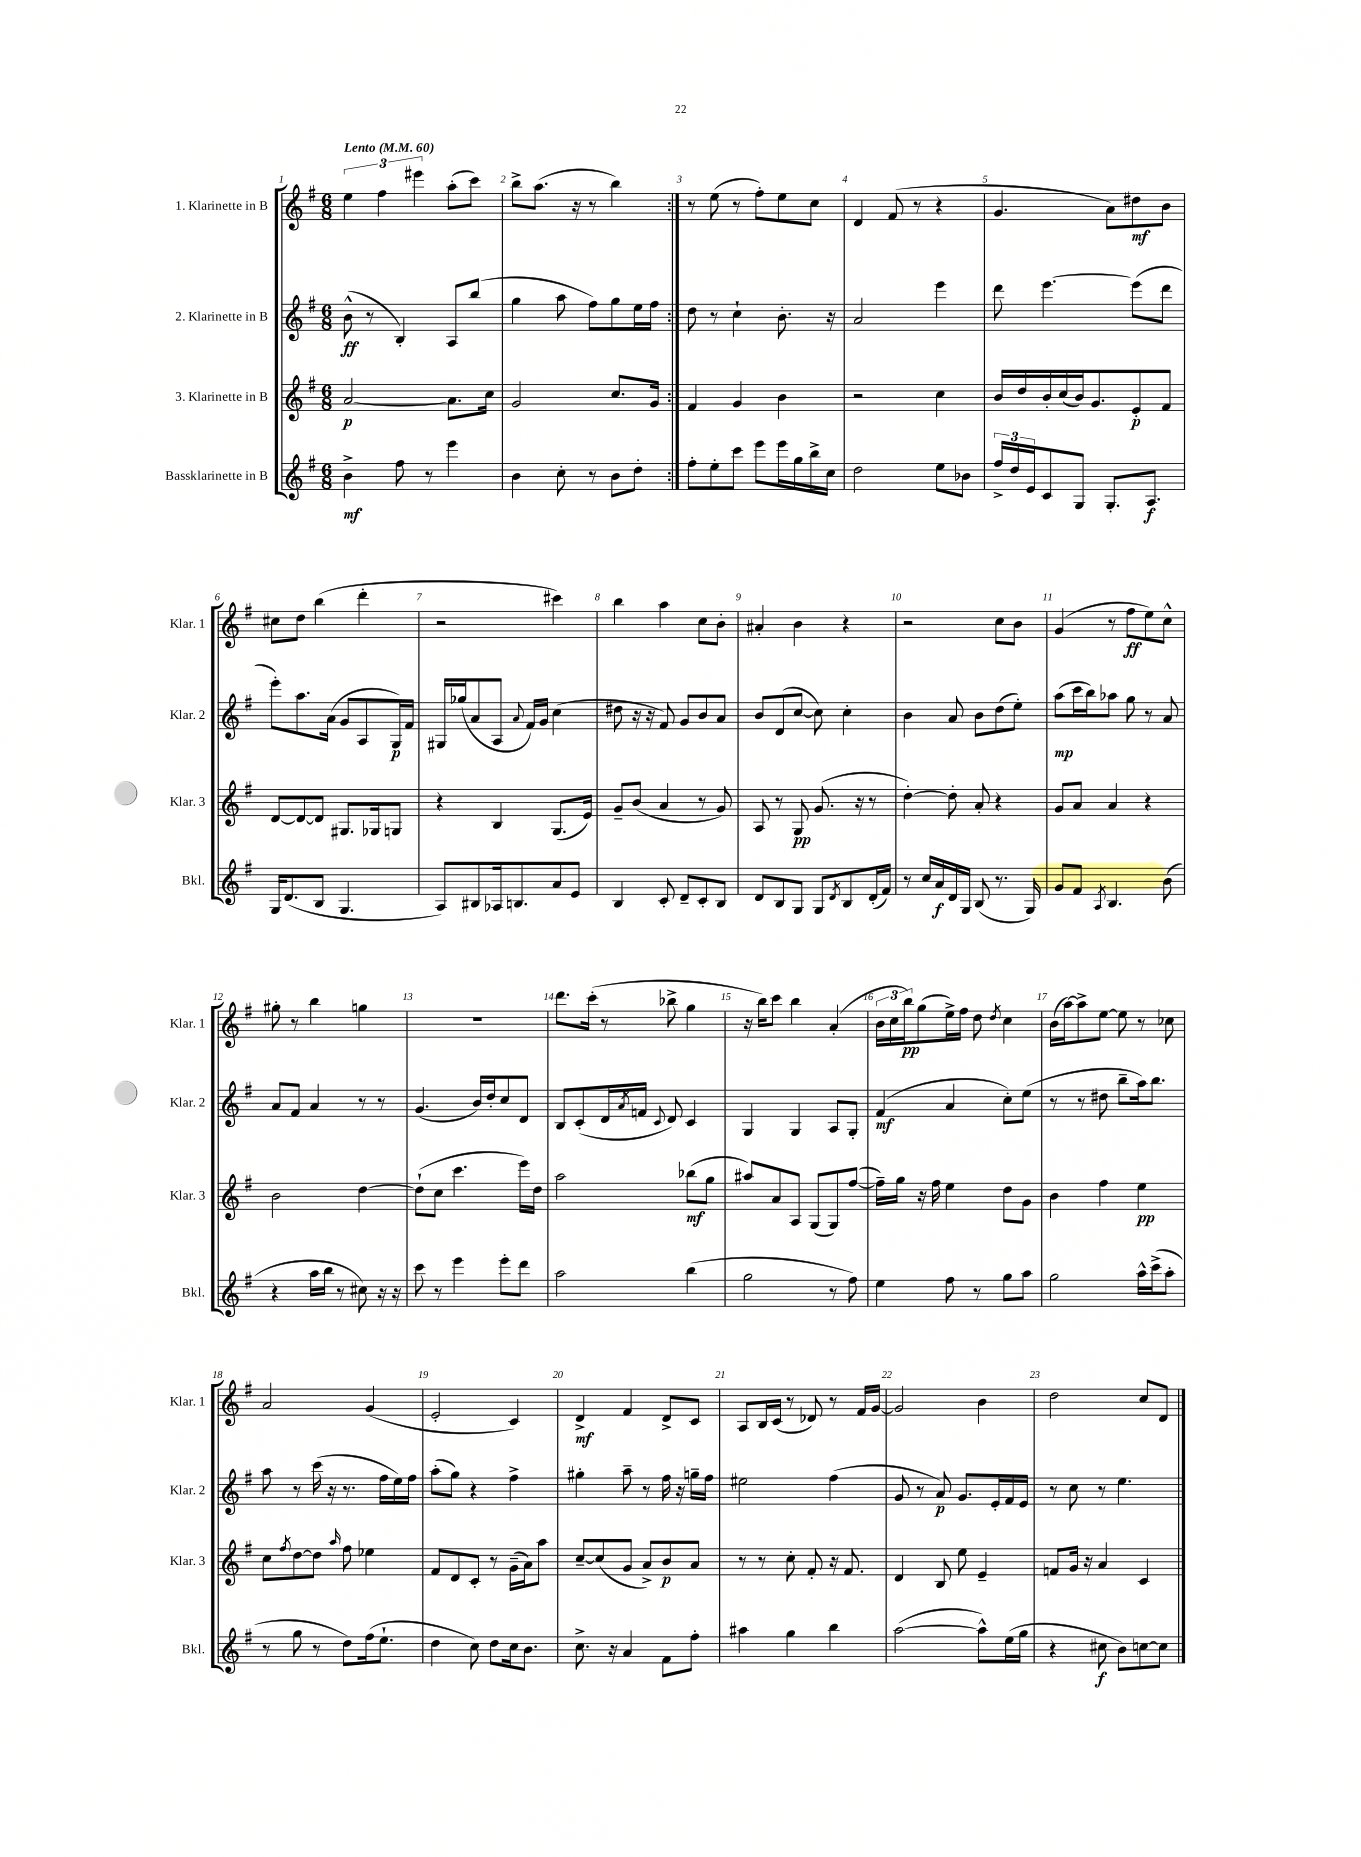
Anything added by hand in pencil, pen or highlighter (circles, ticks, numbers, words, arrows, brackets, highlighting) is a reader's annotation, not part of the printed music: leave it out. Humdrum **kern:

**kern	**kern	**kern	**kern
*staff4	*staff3	*staff2	*staff1
*clefG2	*clefG2	*clefG2	*clefG2
*k[f#]	*k[f#]	*k[f#]	*k[f#]
*M6/8	*M6/8	*M6/8	*M6/8
*MM60	*MM60	*MM60	*MM60
4b^\	[2a/	(8b^^\	6ee\
.	.	8r	.
.	.	.	6ff#\
8ff#\	.	4B'/)	.
.	.	.	6eee#\
8r	.	.	.
4eee\	8.a\]L	8A/L	(8aa'\L
.	.	(8bb/J	8ccc\J)
.	16cc\Jk	.	.
=	=	=	=
4b\	2g/	4gg\	8bb^\L
.	.	.	(8.aa\J
8cc'\	.	8aa\	.
.	.	.	16r
8r	.	8ff#\L)	8r
8b\L	8.cc/L	8gg\	4bb\)
8dd'\J	.	16ee\L	.
.	16g/Jk	16ff#\JJ	.
=:|!	=:|!	=:|!	=:|!
8ff#'\L	4f#/	8dd\	8r
8ee'\	.	8r	(8ee\
8ccc\J	4g/	4cc`\	8r
8eee\L	.	.	8ff#'\L)
16eee\L	4b\	8.b'\	8ee\
16gg\	.	.	.
16bb^\	.	.	8cc\J
16cc\JJ	.	16r	.
=	=	=	=
2dd\	2r	2a/	4d/
.	.	.	(8f#/
.	.	.	8r
8ee\L	4cc\	4eee\	4r
8b-\J	.	.	.
=	=	=	=
24ff#^/LL	16b/LL	8ddd\	4.g/
24dd/	.	.	.
.	16dd/	.	.
24e/J	.	.	.
8c/	16b'/	[4.eee\	.
.	(16cc/	.	.
8G/J	16b/J)	.	.
.	8.g/	.	.
8.G'/L	.	.	8a\L)
.	8e'/	(8eee\]L	8dd#\
8.A/J	.	.	.
.	8f#/J	8ddd\J	8b\J
=	=	=	=
16G/LK	[8d/L	8eee'\L)	8cc#\L
(8.d/	.	.	.
.	8d/_	8.aa\	8dd\J
8B/J	8d/]J	.	(4bb\
.	.	(16a\Jk	.
4.G/	8.G#/L	8g/L	.
.	.	8A/	4ddd'\
.	16G-/k	.	.
.	8G/J	16G/L)	.
.	.	16f#/JJ	.
=	=	=	=
8A/L)	4r	16G#/LL	2r
.	.	(16gg-/J	.
8B#/	.	8a/	.
16A-/k	4B/	8A/J	.
8.B/	.	.	.
.	.	8qqa/	.
.	.	16f#/LL)	.
.	.	16g/JJ	.
8a/	(8.G/L	(4cc\	4ccc#\)
8e/J	.	.	.
.	16e/Jk)	.	.
=	=	=	=
4B/	8g~/L	8dd#\	4bb\
.	(8b/J	16r	.
.	.	16r	.
8c'/	4a/	8f#/)	4aa\
8d~/L	.	8g/L	.
8c'/	8r	8b/	8cc\L
8B/J	8g/)	8a/J	8b'\J
=	=	=	=
8d/L	8A/	8b/L	4a#'/
8B/	8r	(8d/	.
8G/J	8G/	[8cc/J	4b\
8G/L	(8.g/	8cc\])	.
8qd/	.	.	.
8B/	.	4cc'\	4r
.	16r	.	.
(16d'/L	8r	.	.
16f#/JJ)	.	.	.
=	=	=	=
8r	[4dd'\)	4b\	2r
16cc/LL	.	.	.
16a/	.	.	.
16d/	8dd'\]	8a/	.
16G/JJ	.	.	.
(8B/	8a'/	8b\L	.
8.r	4r	(8dd\	8cc\L
.	.	8ee'\J)	8b\J
16G/)	.	.	.
=	=	=	=
8g/L	8g/L	(8aa\L	(4g/
8f#/J	8a/J	16ccc\L	.
.	.	16bb\J)	.
8qA/	.	.	.
4.B/	4a/	8aa-\J	8r
.	.	8gg\	8ff#\L
.	4r	8r	8ee\)
(8b\	.	8a/	8cc^^\J
=	=	=	=
4r	2b\	8a/L	8gg#'\
.	.	8f#/J	8r
16aa\LL	.	4a/	4bb\
16bb\JJ	.	.	.
8r	.	.	.
8cc#\)	[4dd\	8r	4gg\
16r	.	8r	.
16r	.	.	.
=	=	=	=
8ccc\	(8dd`\]L	(4.g/	2.r
8r	8cc\J	.	.
4eee\	4.ccc\	.	.
.	.	16b/LL)	.
.	.	16dd'/J	.
8eee'\L	.	8cc/	.
8ddd\J	16eee\LL)	8d/J	.
.	16dd\JJ	.	.
=	=	=	=
2aa\	2aa\	8B/L	8.ddd\L
.	.	(8c'/	.
.	.	.	(16ccc'\Jk
.	.	16d/L	8r
.	.	8qa/	.
.	.	16f/JJ	.
.	.	8qqc/	.
.	.	8d/)	8bb-^\
(4bb\	(8bb-\L	4c/	4gg\
.	8gg\J	.	.
=	=	=	=
2gg\	8aa#/L)	4G/	16r
.	.	.	16bb\LK)
.	8a/	.	8ccc\J
.	8A/J	4G/	4bb\
.	(8G/L	.	.
8r	8G/)	8A/L	(4a'/
8ff#\)	([8ff#/J	8G'/J	.
=	=	=	=
4ee\	16ff#~\]LL)	(4f#/	24b\LL
.	.	.	24cc\
.	16gg\JJ	.	.
.	.	.	24bb\J)
.	16r	.	(8gg\
.	16ff#\	.	.
8ff#\	4ee\	4a/	16ee^\L)
.	.	.	16ff#\JJ
8r	.	.	8dd\
.	.	.	8qdd/
8gg\L	8dd\L	8cc'\L)	4cc\
8aa\J	8g\J	(8ee\J	.
=	=	=	=
2gg\	4b\	8r	(16b\LL
.	.	.	[16aa\J)
.	.	8r	8aa^\]
.	4ff#\	8dd#\	[8ee\J
.	.	8bb~\L	8ee\]
16aa^^\LL	4ee\	16aa\k)	8r
(16ccc^\J	.	8.bb\J	.
8aa'\J	.	.	8cc-\
=	=	=	=
8r	8cc\L	8aa\	2a/
.	8qff#/	.	.
8gg\	[8dd\	8r	.
8r	8dd\]J	(16ccc\	.
.	.	16r	.
.	16qqaa/	.	.
8dd\L)	8ff#\	8.r	.
(16ff#\k	4ee-\	.	(4g/
8.ee`\J	.	16ff#\LL	.
.	.	16ee\)	.
.	.	16ff#\JJ	.
=	=	=	=
4dd\	8f#/L	(8aa'\L	2e'/
.	8d/	8gg\J)	.
8cc\)	8c'/J	4r	.
8dd\L	8r	.	.
16cc\k	(16g~\LL	4ff#^\	4c/)
8.b\J	16a\J)	.	.
.	8aa\J	.	.
=	=	=	=
8.cc^\	[8cc~/L	4gg#'\	4d^/
.	(8cc/]	.	.
16r	.	.	.
4a/	8g/J	8aa~\	4f#/
.	8a^/L)	8r	.
8f#\L	8b/	16ff#\	8d^/L
.	.	16r	.
8ff#'\J	8a/J	16gg~\LL	8c/J
.	.	16ff#\JJ	.
=	=	=	=
4aa#\	8r	2ee#\	8A/L
.	8r	.	16B/L
.	.	.	(16c/JJ
4gg\	8cc'\	.	8r
.	8f#'/	.	8d-/)
4bb\	16r	(4ff#\	8r
.	8.f#/	.	.
.	.	.	16f#/LL
.	.	.	[16g/JJ
=	=	=	=
([2aa\	4d/	8g/	2g/]
.	.	8r	.
.	8B/	8a/)	.
.	8ee\	8.g/L	.
8aa^^\]L)	4e~/	.	4b\
.	.	16e'/L	.
(16ee\L	.	16f#/	.
16gg\JJ	.	16e/JJ	.
=	=	=	=
4r	8f/L	8r	2dd\
.	16g/Jk	8cc\	.
.	16r	.	.
8cc#\	4a/	8r	.
8b\L)	.	4.ee\	.
[8cc\	4c/	.	8cc/L
8cc\]J	.	.	8d/J
==	==	==	==
*-	*-	*-	*-
